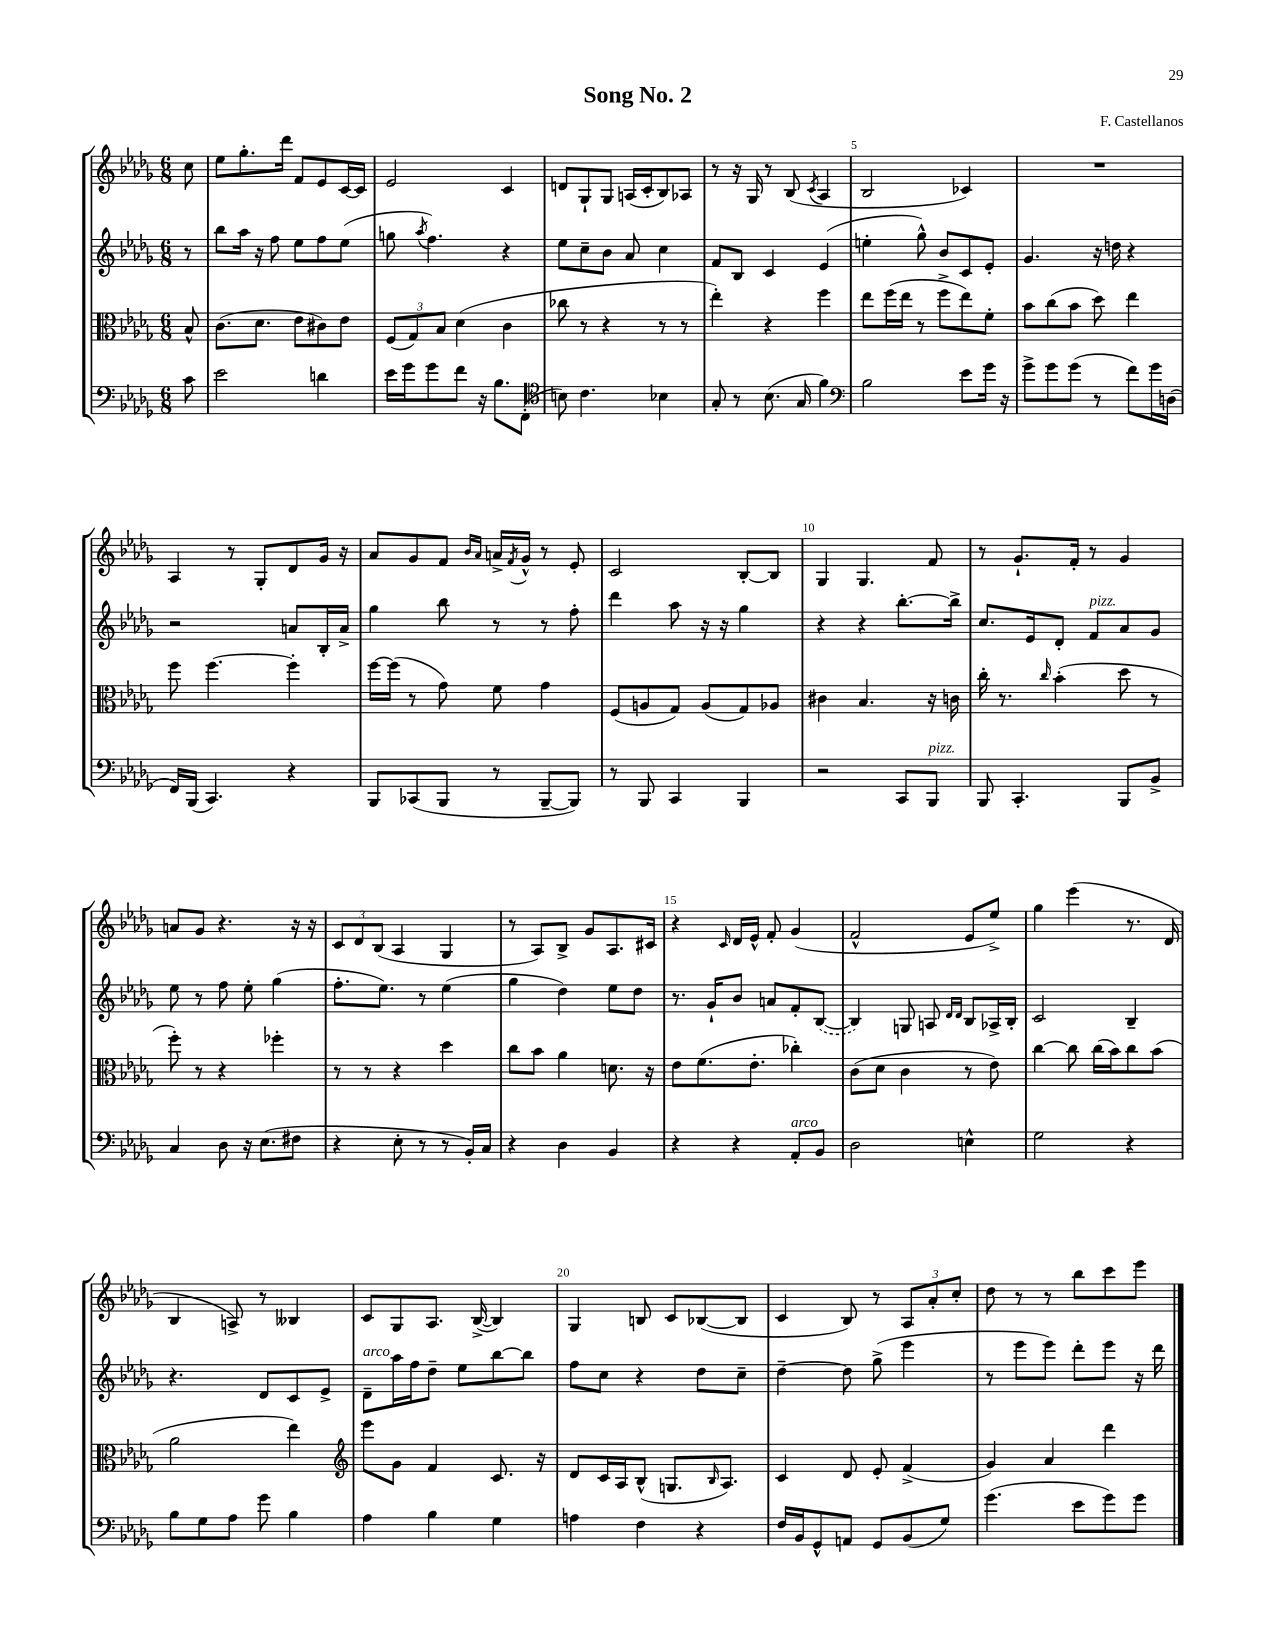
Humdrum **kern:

**kern	**kern	**kern	**kern
*staff4	*staff3	*staff2	*staff1
*clefF4	*clefC3	*clefG2	*clefG2
*k[b-e-a-d-g-]	*k[b-e-a-d-g-]	*k[b-e-a-d-g-]	*k[b-e-a-d-g-]
*M6/8	*M6/8	*M6/8	*M6/8
8c	8B-^^	8r	8cc
=	=	=	=
2e-	(8.c	8bb-	8ee-
.	.	16aa-	8.gg-'
.	8.d-	16r	.
.	.	8ff	.
.	.	.	16ddd-
.	8e-	8ee-	8f
4d	8c#)	8ff	8e-
.	8e-	(8ee-	[16c
.	.	.	16c]
=	=	=	=
16e-	(12F	8gg	2e-
16g-	.	.	.
.	12G-)	.	.
.	.	8qaa-	.
8g-	.	4.ff)	.
.	12B-	.	.
8f	(4d-	.	.
16r	.	.	.
8.B-	.	.	.
.	4c	4r	4c
(8FF'	.	.	.
=	=	=	=
*clefC4	*	*	*
8B)	8cc-	8ee-	8d
4.c	8r	8cc~	8G-`
.	4r	8b-	8G-
.	.	8a-	(16A
.	.	.	16c'
4B-	8r	4cc	8B-)
.	8r	.	8A-
=	=	=	=
8G-'	4ee-')	8f	8r
8r	.	8B-	16r
.	.	.	16G-
(8.B-	4r	4c	8r
.	.	.	(8B-
16G-	.	.	.
.	.	.	8qc
4f)	4ff	(4e-	4A-
=	=	=	=
*clefF4	*	*	*
2B-	8ee-	4ee'	2B-
.	(16ff	.	.
.	16ee-	.	.
.	8r	8gg-^^)	.
.	8ff^	8b-	.
8e-	8ee-)	8c	4c-)
16g-	8f'	8e-'	.
16r	.	.	.
=	=	=	=
8g-^	8b-	4.g-	2.r
8g-	(8cc	.	.
(8g-	8b-	.	.
8r	8dd-)	16r	.
.	.	16dd	.
8f)	4ee-	4r	.
16g-	.	.	.
(16D	.	.	.
=	=	=	=
16FF)	8ff	2r	4A-
(16BBB-	.	.	.
4.CC)	[4.ff	.	.
.	.	.	8r
.	.	.	8G-'
4r	4ff']	8a	8d-
.	.	16B-'	16g-
.	.	16a^	16r
=	=	=	=
8BBB-	[16ff	4gg-	8a-
.	(16ff]	.	.
(8CC-	8r	.	8g-
8BBB-	8g-)	8bb-	8f
.	.	.	16qqb-
.	.	.	16qqa-
8r	8f	8r	16a^
.	.	.	8qf
.	.	.	16g-^^
[8BBB-~	4g-	8r	8r
8BBB-])	.	8ff'	8e-'
=	=	=	=
8r	(8F	4ddd-	2c
8BBB-	8A	.	.
4CC	8G-)	8aa-	.
.	(8A	16r	.
.	.	16r	.
4BBB-	8G-)	4gg-	[8B-'
.	8A-	.	8B-]
=	=	=	=
2r	4c#	4r	4G-
.	4.B-	4r	4.G-
8CC	.	[8.bb-'	.
8BBB-	16r	.	8f
.	16c	16bb-^]	.
=	=	=	=
8BBB-	16cc'	8.cc	8r
.	8.r	.	.
4.CC'	.	.	8.g-`
.	.	16e-	.
.	16qqcc	.	.
.	(4b-'	8d-'	.
.	.	.	16f'
.	.	8f	8r
8BBB-	8dd-	8a-	4g-
8BB-^	8r	8g-	.
=	=	=	=
4C	8ff')	8ee-	8a
.	8r	8r	8g-
8D-	4r	8ff	4.r
16r	.	8ee-'	.
(8.E-	.	.	.
.	4ff-'	(4gg-	.
8F#	.	.	16r
.	.	.	16r
=	=	=	=
4r	8r	8.ff'	12c
.	.	.	12d-
.	8r	.	.
.	.	.	(12B-
.	.	8.ee-)	.
8E-'	4r	.	4A-
8r	.	8r	.
8r	4dd-	(4ee-	4G-
16BB-')	.	.	.
16C	.	.	.
=	=	=	=
4r	8cc	4gg-	8r
.	8b-	.	8A-)
4D-	4a-	4dd-)	8B-^
.	.	.	8g-
4BB-	8.d	8ee-	8.A-
.	.	8dd-	.
.	16r	.	16c#
=	=	=	=
4r	8e-	8.r	4r
.	(8.f	.	.
.	.	16g-`	.
.	.	.	16qqc
4r	.	8b-	16d-
.	8.e-'	.	16e-^^
.	.	8a	8f'
8AA-'	4cc-')	8f'	(4g-
8BB-	.	([8B-	.
=	=	=	=
2D-	(8c	4B-])	2f^^
.	8d-	.	.
.	4c	8G	.
.	.	8A	.
.	.	16qqd-	.
.	.	16qqd-	.
4E^^	8r	8B-	8e-
.	8e-)	16A-^	8ee-^)
.	.	16B-'	.
=	=	=	=
2G-	[4cc	2c	4gg-
.	8cc]	.	(4eee-
.	(16cc	.	.
.	16b-)	.	.
4r	8cc	4B-~	8.r
.	(8b-	.	.
.	.	.	16d-
=	=	=	=
8B-	2a-	4.r	4B-
8G-	.	.	.
8A-	.	.	8A^)
8g-	.	8d-	8r
4B-	4ee-)	8c	4B--
.	.	8e-^	.
=	=	=	=
*	*clefG2	*	*
4A-	8eee-	8d-~	8c
.	8g-	16aa-	8G-
.	.	16ff	.
4B-	4f	8dd-~	8.A-
.	.	8ee-	.
.	.	.	([16B-^
4G-	8.c	[8bb-	4B-])
.	.	8bb-]	.
.	16r	.	.
=	=	=	=
4A	8d-	8ff	4G-
.	16c	8cc	.
.	16A-	.	.
4F	(8B-^^	4r	8B
.	8.G	.	8c
4r	.	8dd-	([8B-
.	16qqB-	.	.
.	8.A-)	.	.
.	.	8cc~	8B-]
=	=	=	=
16F	4c	[4dd-~	4c
16BB-	.	.	.
8GG-^^	.	.	.
8AA	8d-	8dd-]	8B-)
8GG-	8e-'	(8gg-^	8r
(8BB-	(4f^	4eee-	12A-
.	.	.	12a-'
8G-)	.	.	.
.	.	.	12cc'
=	=	=	=
(4.g-	4g-)	8r	8dd-
.	.	8eee-	8r
.	4a-	8eee-)	8r
8e-	.	8ddd-'	8bb-
8g-)	4ddd-	8eee-	8ccc
8g-	.	16r	8eee-
.	.	16ddd-	.
==	==	==	==
*-	*-	*-	*-
